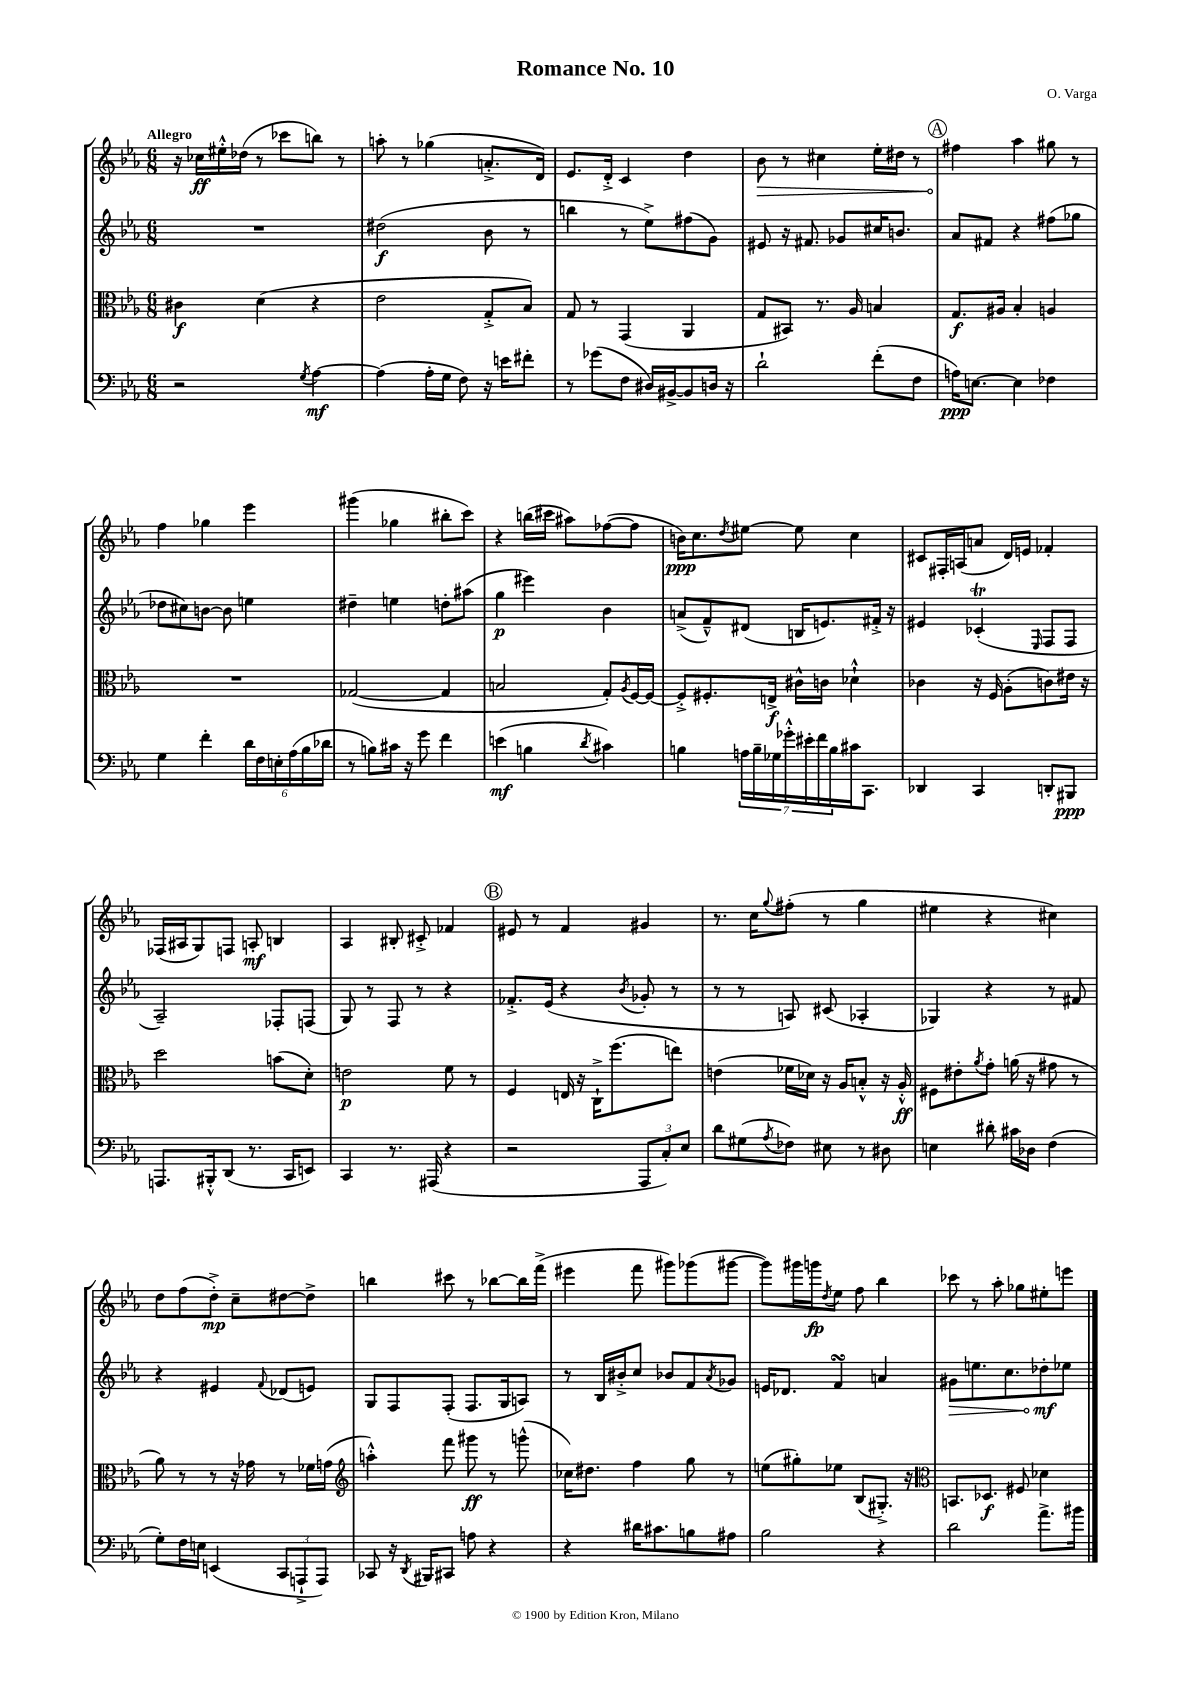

**kern	**kern	**kern	**kern
*staff4	*staff3	*staff2	*staff1
*clefF4	*clefC3	*clefG2	*clefG2
*k[b-e-a-]	*k[b-e-a-]	*k[b-e-a-]	*k[b-e-a-]
*M6/8	*M6/8	*M6/8	*M6/8
2r	4c#\	2.r	16r
.	.	.	16cc-\LL
.	.	.	16ee#'^^\
.	.	.	(16dd-\JJ
.	(4d\	.	8r
.	.	.	8ccc-\L
8qG/	.	.	.
[4A-\	4r	.	8bb\J)
.	.	.	8r
=	=	=	=
(4A-\]	2e-\	(2dd#\	8aa'\
.	.	.	8r
16A-'\LL	.	.	(4gg-\
16G\JJ	.	.	.
8F\)	.	.	.
16r	8G'^/L	8b-\	8.a'^/L
16e\LK	.	.	.
8f#'\J	8B-/J)	8r	.
.	.	.	16d/Jk)
=	=	=	=
8r	8G/	4bb\	8.e-/L
(8g-\L	8r	.	.
.	.	.	16d'^/Jk
8F\J	(4GG/	8r	4c/
16D#/LL)	.	8ee-^\L)	.
[16BB#^/J	.	.	.
8BB#/]	4AA-/	(8ff#\	4dd\
16D/Jk	.	8g\J)	.
16r	.	.	.
=	=	=	=
2d`\	8G/L	8e#/	8b-\
.	8BB#/J)	16r	8r
.	.	8.f#/	.
.	8.r	.	4cc#\
.	.	8g-/L	.
.	16A-/	.	.
(8f'\L	4B/	16cc#/K	16ee-'\LL
.	.	8.b/J	16dd#\JJ
8F\J	.	.	8r
=	=	=	=
16A\LK)	8.G/L	8a-/L	4ff#\
[8.E\J	.	.	.
.	.	8f#/J	.
.	16A#/Jk	.	.
4E\]	4B-'/	4r	4aa-\
4F-\	4A/	(8ff#\L	8gg#\
.	.	8gg-\J	8r
=	=	=	=
4G\	2.r	8dd-\L	4ff\
.	.	8cc#\)	.
4f'\	.	[8b\J	4gg-\
.	.	8b\]	.
24d\LL	.	4ee\	4eee-\
24F\	.	.	.
24E'\	.	.	.
(24A-\	.	.	.
24B-\	.	.	.
24d-\JJ	.	.	.
=	=	=	=
8r	([2G-/	4dd#~\	(4ggg#\
8B\L)	.	.	.
16c#\Jk	.	4ee\	4gg-\
16r	.	.	.
8g\	.	.	.
4f\	4G-/]	8dd'\L	8bb#'\L
.	.	(8aa#\J	8ccc\J)
=	=	=	=
(4e\	2B/	4gg\	4r
4B\	.	4eee#\)	(16bb\LL
.	.	.	16ccc#\JJ
.	.	.	8aa#\L)
8qd/	.	.	.
4c#\)	8G'/L)	4b-\	([8ff-\
.	8qA-/	.	.
.	[16F/L	.	8ff-\]J
.	16F/_JJ	.	.
=	=	=	=
4B\	8F'^/]L	(8a^/L	16b\LK)
.	.	.	8.cc\
.	8.F#'/	8f~^^/)	.
.	.	.	8qdd/
28A\LL	.	(8d#/J	[8ee#\J
28B~\	.	.	.
.	16E^/Jk	.	.
28G-\	.	.	.
28g-'^^\	.	.	.
.	16c#^^\LL	16B/LK	8ee#\]
28e#'\	.	.	.
28f\	.	.	.
.	16c\JJ	8.e/)	.
28B\	.	.	.
16c#\J	4d-`^^\	.	4cc\
8.CC\J	.	.	.
.	.	16f#'^/Jk	.
.	.	16r	.
=	=	=	=
4DD-/	4c-\	4e#/	8c#/L
.	.	.	16F#'/L
.	.	.	(16A/J
4CC/	16r	(4c-'/	8a/J
.	16F/	.	.
.	(8A-'\L	.	16d/LL)
.	.	.	16e/JJ
.	.	16qqE-/	.
8DD'/L	8c\)	8F/L	4f-'/
8BBB#/J	16e#\Jk	8F/J	.
.	16r	.	.
=	=	=	=
8.AAA/L	2dd\	2A-~/)	(16F-/LL
.	.	.	16A#/J
.	.	.	8G/)
16BBB#'^^/k	.	.	.
(8DD/J	.	.	8F/J
8.r	.	.	8A'/
.	(8b\L	8F-'/L	4B/
16CC/LK	.	.	.
8EE/J)	8d'\J)	(8F/J	.
=	=	=	=
4CC/	2e\	8G/)	4A-/
.	.	8r	.
8.r	.	8F/	8B#'/
.	.	8r	8c#'^/
(16AAA#/	.	.	.
4r	8f\	4r	4f-/
.	8r	.	.
=	=	=	=
2r	4F/	8.f-'^/L	8e#/
.	.	.	8r
.	.	(16e-/Jk	.
.	16E/	4r	4f/
.	16r	.	.
.	16C`^\LK	.	.
.	(8.ff\	.	.
.	.	8qb-/	.
12AAA-/L	.	8g-'/	4g#/
12C'/)	.	.	.
.	8ee\J)	8r	.
12E-/J	.	.	.
=	=	=	=
8d\L	(4e\	8r	8.r
(8G#\	.	8r	.
.	.	.	16cc\LK
8qA-/	.	.	8qqgg/
8F-\J)	16f-\LL	8A/)	(8ff#'\J
.	16d-\JJ)	.	.
8E#\	16r	(8c#/	8r
.	16A-/LK	.	.
8r	8B'^^/J	4A-'/	4gg\
8D#\	16r	.	.
.	16A-'^^/	.	.
=	=	=	=
4E\	8F#\L	4G-/)	4ee#\
.	8e#'\	.	.
.	8qa-/	.	.
8d#'\	8g'\J	4r	4r
16c#\LL	(16a\	.	.
16D-\JJ	16r	.	.
(4F\	8g#\	8r	4cc#\)
.	8r	8f#/	.
=	=	=	=
8G'\L)	8a-\)	4r	8dd\L
16F\L	8r	.	(8ff\
16E\JJ	.	.	.
(4EE/	8r	4e#/	8dd'^\J)
.	16r	.	8cc~\L
.	16g-\	.	.
.	.	8qqf/	.
12CC/L	8r	(8d-/L	[8dd#\
12AAA`^/	.	.	.
.	16f-\LL	8e/J)	8dd#^\]J
12AAA/J)	.	.	.
.	(16g\JJ	.	.
=	=	=	=
*	*clefG2	*	*
8CC-/	4aa'^^\)	8G/L	4bb\
16r	.	8F/	.
8qDD/	.	.	.
16BBB#/LK	.	.	.
8CC#/J	8fff\	(8F'/J	8ccc#\
8A\	8ggg#\	8.F/L	8r
4r	8r	.	[8bb-\L
.	.	16G/k	.
.	(8ggg^^\	8A/J)	16bb-\]L
.	.	.	(16fff^\JJ
=	=	=	=
4r	16cc-\LK)	8r	4eee#\
.	8.dd#\J	.	.
.	.	16B-/LL	.
.	.	16b#'^/J	.
16d#\LK	4ff\	8cc/J	8fff\
8.c#\	.	.	.
.	.	8b-/L	8ggg#\L)
8B\	8gg\	8f/	(8ggg-\
.	.	8qa-/	.
8A#\J	8r	8g-/J	[8ggg#\J
=	=	=	=
2B-\	(8ee\L	16e/LK	8ggg#\]L)
.	.	8.d-/J	.
.	8gg#'\)	.	16ggg#\L
.	.	.	16ggg\J
.	.	.	8qdd/
.	8ee-\J	4f/	8ee-\J
.	(8B-/L	.	8ff\
4r	8.G#'^/J)	4a/	4bb-\
.	16r	.	.
=	=	=	=
*	*clefC3	*	*
2d\	8.BB/L	8g#\L	8ccc-\
.	.	8.ee\	8r
.	8.D-/J	.	.
.	.	.	8aa-'\
.	.	8.cc\	.
.	8F#/	.	8gg-\L
8.a-^\L	4d-\	8dd-'\	8ee#'\
.	.	8ee-\J	8eee\J
16b#\Jk	.	.	.
==	==	==	==
*-	*-	*-	*-
